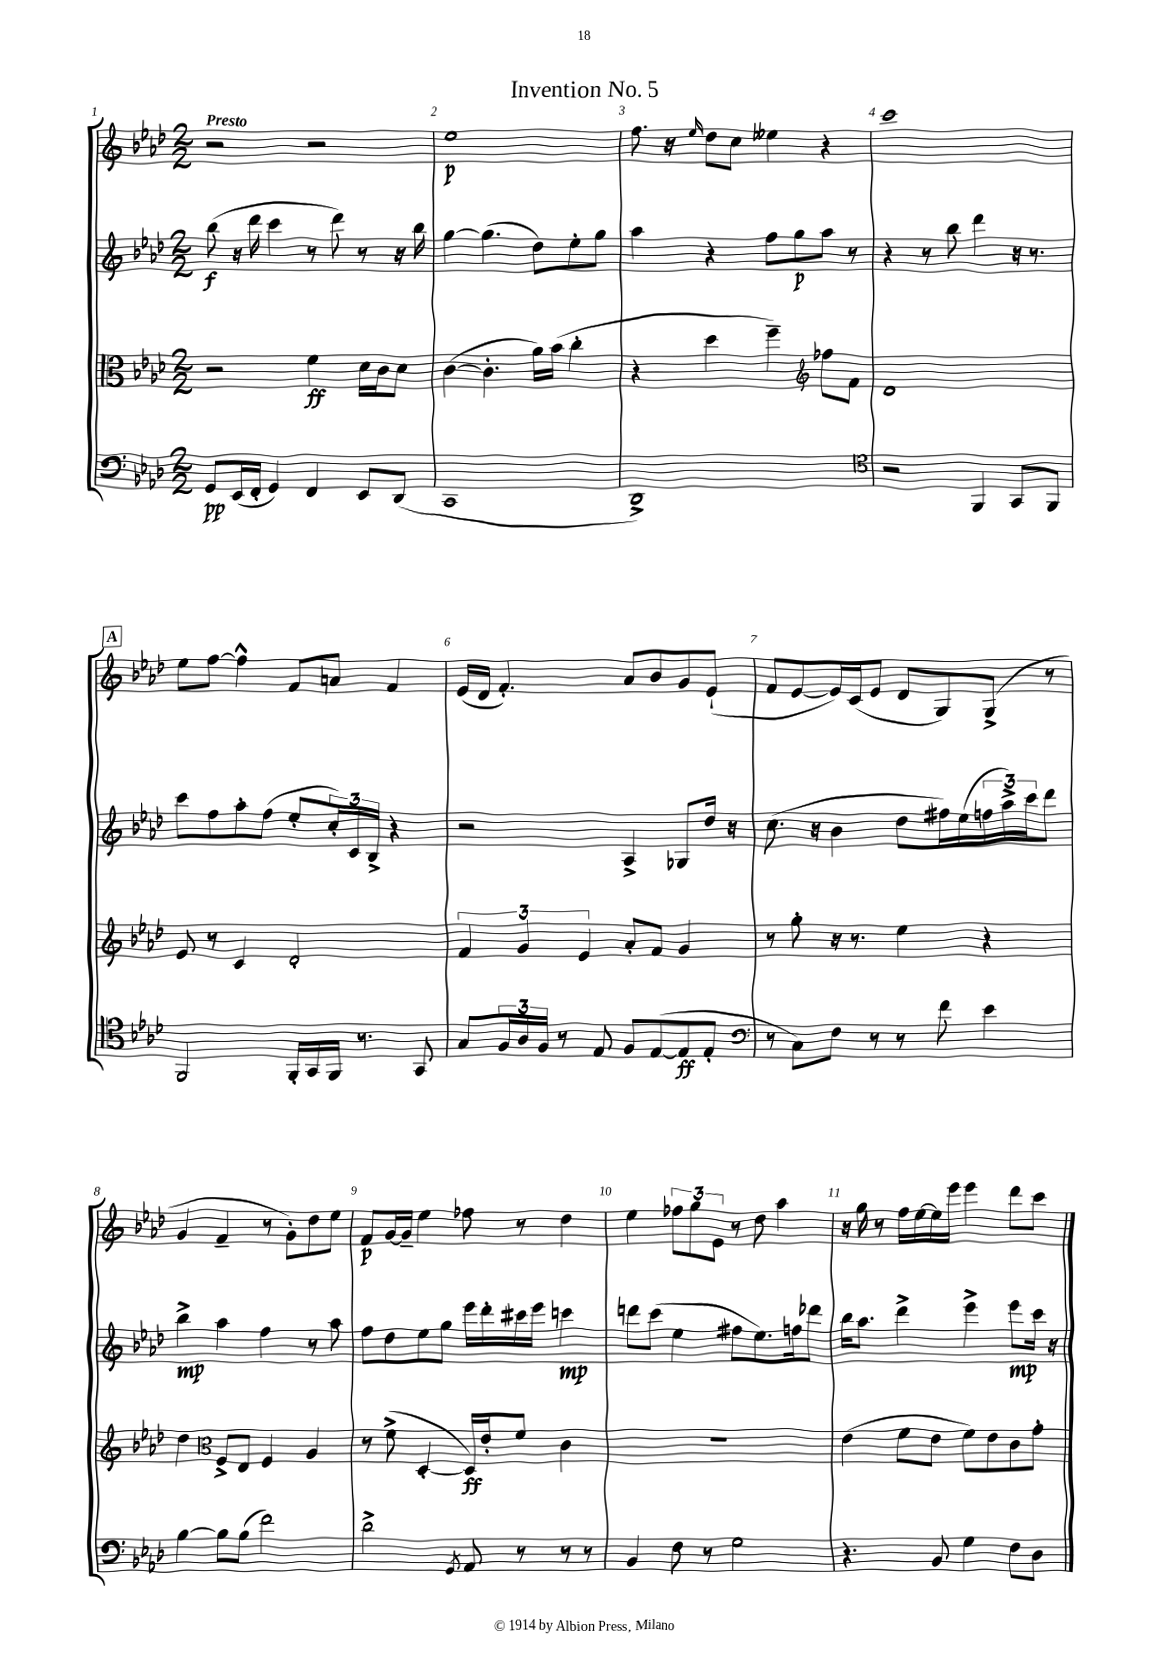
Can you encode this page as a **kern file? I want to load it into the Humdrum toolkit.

**kern	**dynam	**kern	**dynam	**kern	**dynam	**kern	**dynam
*part4	*part4	*part3	*part3	*part2	*part2	*part1	*part1
*staff4	*staff4	*staff3	*staff3	*staff2	*staff2	*staff1	*staff1
*clefF4	*	*clefC3	*	*clefG2	*	*clefG2	*
*k[b-e-a-d-]	*	*k[b-e-a-d-]	*	*k[b-e-a-d-]	*	*k[b-e-a-d-]	*
*M2/2	*	*M2/2	*	*M2/2	*	*M2/2	*
=1	=1	=1	=1	=1	=1	=1	=1
!	!	!	!	!	!	!LO:TX:a:B:t=Presto	!
8GG/L	pp	2r	.	(8bb-\	f	2r	.
(16EE-/L	.	.	.	16r	.	.	.
16FF'/JJ	.	.	.	16ddd-\	.	.	.
4GG/)	.	.	.	4ccc\	.	.	.
4FF/	.	4f\	ff	8r	.	2r	.
.	.	.	.	8ddd-\)	.	.	.
8EE-/L	.	16d-\LL	.	8r	.	.	.
.	.	16c\J	.	.	.	.	.
(8DD-/J	.	8d-\J	.	16r	.	.	.
.	.	.	.	16bb-\	.	.	.
=2	=2	=2	=2	=2	=2	=2	=2
1CC	.	([4c\	.	[4gg\	.	1ee-	p
.	.	4.c'\]	.	(4.gg\]	.	.	.
.	.	16a-\LL)	.	8dd-\L)	.	.	.
.	.	(16b-\JJ	.	.	.	.	.
.	.	4cc'\	.	8ee-'\	.	.	.
.	.	.	.	8gg\J	.	.	.
=3	=3	=3	=3	=3	=3	=3	=3
1DD-^)	.	4r	.	4aa-\	.	8.ff\	.
.	.	.	.	.	.	16r	.
.	.	.	.	.	.	16qqee-/	.
.	.	4dd-\	.	4r	.	8dd-\L	.
.	.	.	.	.	.	8cc\J	.
.	.	4ff~\)	.	8ff\L	.	4ee--X\	.
.	.	.	.	8gg\	p	.	.
*	*	*clefG2	*	*	*	*	*
.	.	8ff-X\L	.	8aa-\J	.	4r	.
.	.	8f\J	.	8r	.	.	.
=4	=4	=4	=4	=4	=4	=4	=4
*clefC4	*	*	*	*	*	*	*
2r	.	1d-	.	4r	.	1ccc	.
.	.	.	.	8r	.	.	.
.	.	.	.	8bb-\	.	.	.
4FF/	.	.	.	4ddd-\	.	.	.
8GG/L	.	.	.	16r	.	.	.
.	.	.	.	8.r	.	.	.
8FF/J	.	.	.	.	.	.	.
!!LO:LB:g=z
!!LO:REH:place=s1:t=A
=5	=5	=5	=5	=5	=5	=5	=5
2FF/	.	8e-/	.	8ccc\L	.	8ee-\L	.
.	.	8r	.	8ff\	.	[8ff\J	.
.	.	4c/	.	8aa-'\	.	4ff^^\]	.
.	.	.	.	(8ff\J	.	.	.
16FF'/LL	.	2d-'/	.	8ee-'/L	.	8f/L	.
16GG/	.	.	.	.	.	.	.
16FF/JJ	.	.	.	24cc'/L)	.	8an/J	.
.	.	.	.	24c/	.	.	.
8.r	.	.	.	.	.	.	.
.	.	.	.	24B-^/JJ	.	.	.
.	.	.	.	4r	.	4f/	.
8GG/	.	.	.	.	.	.	.
=6	=6	=6	=6	=6	=6	=6	=6
8G/L	.	6f/	.	2r	.	(16e-/LL	.
.	.	.	.	.	.	16d-/JJ	.
24F/L	.	.	.	.	.	4.f'/)	.
24A-/	.	6g/	.	.	.	.	.
24F/JJ	.	.	.	.	.	.	.
8r	.	.	.	.	.	.	.
.	.	6e-/	.	.	.	.	.
8E-/	.	.	.	.	.	.	.
8F/L	.	8a-'/L	.	4A-^/	.	8a-/L	.
([8E-/	.	8f/J	.	.	.	8b-/	.
8E-/]	ff	4g/	.	8G-X/L	.	8g/	.
8E-'/J	.	.	.	16dd-/Jk	.	(8e-`/J	.
.	.	.	.	16r	.	.	.
=7	=7	=7	=7	=7	=7	=7	=7
*clefF4	*	*	*	*	*	*	*
8r	.	8r	.	(8.cc\	.	8f/L	.
8C\L)	.	8gg'\	.	.	.	[8e-/	.
.	.	.	.	16r	.	.	.
8F\J	.	16r	.	4b-\	.	16e-/L])	.
.	.	8.r	.	.	.	(16c/J	.
8r	.	.	.	.	.	8e-/J	.
8r	.	4ee-\	.	8dd-\L	.	8d-/L	.
8f\	.	.	.	16ff#X\L)	.	8G/)	.
.	.	.	.	(16ee-\	.	.	.
4e-\	.	4r	.	24ffn\	.	(8G^/J	.
.	.	.	.	24aa-^\)	.	.	.
.	.	.	.	24ccc\J	.	.	.
.	.	.	.	8ddd-\J	.	8r	.
!!LO:LB:g=z
=8	=8	=8	=8	=8	=8	=8	=8
[4B-\	.	4dd-\	.	4bb-^\	mp	4g/	.
*	*	*clefC3	*	*	*	*	*
8B-\L]	.	8F^/L	.	4aa-\	.	4f~/	.
(8B-\J	.	8E-/J	.	.	.	.	.
2f\)	.	4F/	.	4ff\	.	8r	.
.	.	.	.	.	.	8g'\L)	.
.	.	4A-/	.	8r	.	8dd-\	.
.	.	.	.	8aa-\	.	8ee-\J	.
=9	=9	=9	=9	=9	=9	=9	=9
2d-^\	.	8r	.	8ff\L	.	8f/L	p
.	.	(8f^\	.	8dd-\	.	[16g/L	.
.	.	.	.	.	.	16g~/JJ]	.
.	.	[4D-'/	.	8ee-\	.	4ee-\	.
.	.	.	.	8gg\J	.	.	.
8qGG/	.	.	.	.	.	.	.
8AA-/	.	16D-/LL])	ff	16eee-\LL	.	8ff-X\	.
.	.	16e-'/J	.	16ddd-'\	.	.	.
8r	.	8f/J	.	16ccc#X\	.	8r	.
.	.	.	.	16eee-\JJ	.	.	.
8r	.	4c\	.	4cccn\	mp	4dd-\	.
8r	.	.	.	.	.	.	.
=10	=10	=10	=10	=10	=10	=10	=10
4BB-/	.	1r	.	8dddn\L	.	4ee-\	.
.	.	.	.	(8ccc\J	.	.	.
8F\	.	.	.	4ee-\	.	12ff-X\L	.
.	.	.	.	.	.	12gg\	.
8r	.	.	.	.	.	.	.
.	.	.	.	.	.	12e-\J	.
2G\	.	.	.	8ff#X\L	.	8r	.
.	.	.	.	8.ee-\)	.	8dd-\	.
.	.	.	.	.	.	4aa-\	.
.	.	.	.	16ffn\k	.	.	.
.	.	.	.	8ddd-X\J	.	.	.
=11	=11	=11	=11	=11	=11	=11	=11
4.r	.	(4e-\	.	16bb-\KL	.	16r	.
.	.	.	.	8.aa-\J	.	16gg\	.
.	.	.	.	.	.	8r	.
.	.	8f\L	.	4ddd-^\	.	16ff\LL	.
.	.	.	.	.	.	[16ee-\	.
8BB-/	.	8e-\J	.	.	.	16ee-\]	.
.	.	.	.	.	.	16eee-\JJ	.
4G\	.	8f\L)	.	4eee-^\	.	4eee-\	.
.	.	8e-\	.	.	.	.	.
8F\L	.	8c\	.	8eee-\L	mp	8ddd-\L	.
8D-\J	.	8g'\J	.	16ccc\Jk	.	8ccc\J	.
.	.	.	.	16r	.	.	.
==	==	==	==	==	==	==	==
*-	*-	*-	*-	*-	*-	*-	*-
